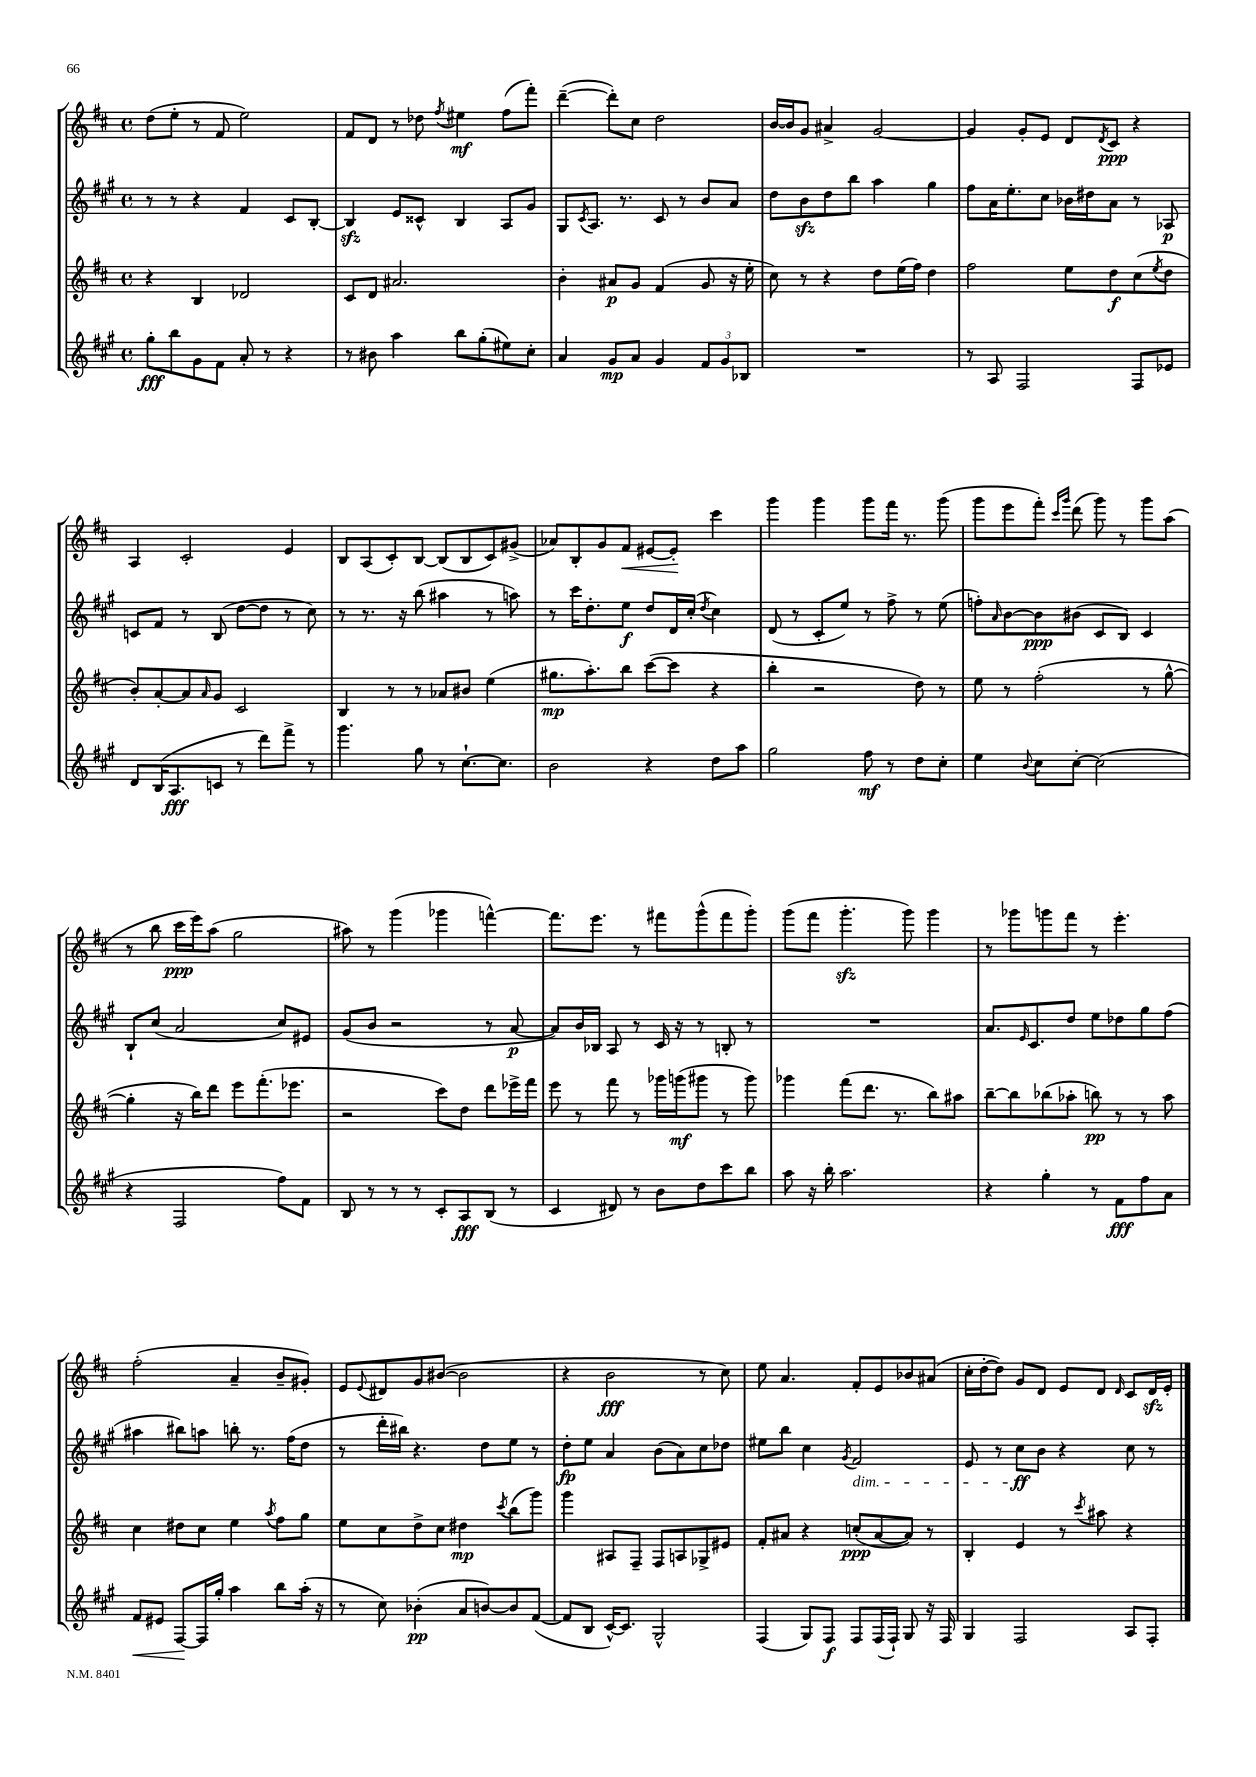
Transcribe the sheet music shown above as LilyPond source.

<<
\new StaffGroup <<
\new Staff = "s0" {
    \clef treble \key d \major \defaultTimeSignature \time 4/4
    d''8( e''8-. r8 fis'8 e''2) |
    fis'8 d'8 r8 des''8 \acciaccatura { fis''8 } eis''4\mf fis''8( fis'''8-.) |
    d'''4~--( d'''8-.) cis''8 d''2 |
    b'16~ b'16 g'8 ais'4-> g'2~ |
    g'4 g'8-. e'8 d'8 \acciaccatura { d'8 } cis'8\ppp r4 |
    a4 cis'2-. e'4 |
    b8 a8( cis'8-.) b8~ b8( b8 cis'8) gis'8->( |
    aes'8) b8-. g'8 fis'8\< eis'8~ eis'8-.\! cis'''4 |
    g'''4 g'''4 g'''8 fis'''16 r8. g'''8( |
    g'''8 e'''8 fis'''8-.) \grace { cis'''16 g'''16 } d'''8( g'''8) r8 g'''8 a''8( |
    r8 b''8 cis'''16\ppp e'''16) a''8( g''2 |
    ais''8) r8 g'''4( ges'''4 f'''4~-^) |
    f'''8. e'''8. r8 fis'''8 g'''8-^( fis'''8 g'''8-.) |
    g'''8( fis'''8 g'''4.-.\sfz g'''8) g'''4 |
    r8 ges'''8 g'''8 fis'''8 r8 e'''4.-. |
    fis''2-.( a'4-- b'8-- gis'8-.) |
    e'8 \appoggiatura { e'8 } dis'8 g'8 bis'8~( bis'2 |
    r4 b'2\fff r8 cis''8) |
    e''8 a'4. fis'8-. e'8 bes'8 ais'8( |
    cis''16-. d''16~-. d''8) g'8 d'8 e'8 d'8 \grace { d'16 } cis'8 d'16\sfz e'16-. \bar "|." |
}
\new Staff = "s1" {
    \clef treble \key a \major \defaultTimeSignature \time 4/4
    r8 r8 r4 fis'4 cis'8 b8~-. |
    b4\sfz e'8 cisis'8-^ b4 a8 gis'8 |
    gis8 \acciaccatura { cis'8 } a8. r8. cis'8 r8 b'8 a'8 |
    d''8 b'8\sfz d''8 b''8 a''4 gis''4 |
    fis''8 a'16 e''8.-. cis''8 bes'16 dis''16 a'8 r8 aes8\p |
    c'8 fis'8 r8 b8( d''8~ d''8 r8 cis''8) |
    r8 r8. r16 b''8( ais''4 r8 a''8) |
    r8 cis'''16 d''8.-. e''8\f d''8 d'16 cis''16-.( \acciaccatura { d''8 } cis''4) |
    d'8( r8 cis'8-. e''8) r8 fis''8-> r8 e''8( |
    f''8-.) \grace { a'16 } b'8~ b'8\ppp bis'8( cis'8 b8) cis'4 |
    b8-! cis''8( a'2 cis''8) eis'8 |
    gis'8( b'8 r2 r8 a'8~\p |
    a'8) b'16 bes16 a8 r8 cis'16 r16 r8 b8-. r8 |
    R1 |
    a'8. \grace { e'16 } cis'8. d''8 e''8 des''8 gis''8 fis''8( |
    ais''4 bis''8) a''8 b''8-. r8. fis''16( d''8 |
    r8 d'''16-. bis''16) r4. d''8 e''8 r8 |
    d''8-.\fp e''8 a'4 b'8( a'8) cis''8 des''8 |
    eis''8 b''8 cis''4 \acciaccatura { gis'8 } fis'2\dim |
    e'8 r8 cis''8\ff\! b'8 r4 cis''8 r8 \bar "|." |
}
\new Staff = "s2" {
    \clef treble \key d \major \defaultTimeSignature \time 4/4
    r4 b4 des'2 |
    cis'8 d'8 ais'2. |
    b'4-. ais'8\p g'8 fis'4( g'8 r16 e''16-. |
    cis''8) r8 r4 d''8 e''16( fis''16) d''4 |
    fis''2 e''8 d''8\f cis''8( \acciaccatura { e''8 } d''8 |
    b'8-.) a'8~-. a'8 \grace { a'16 } g'8 cis'2 |
    b4 r8 r8 aes'8 bis'8 e''4( |
    gis''8.\mp a''8.-.) b''8 cis'''8~( cis'''8 r4 |
    b''4-. r2 d''8) r8 |
    e''8 r8 fis''2-.( r8 g''8~-^ |
    g''4-. r16 b''16) d'''8 e'''8 fis'''8.-.( ees'''8. |
    r2 cis'''8) d''8 d'''8 ees'''16-> fis'''16 |
    e'''8 r8 fis'''8 r8 ges'''16 g'''16\mf( gis'''8 r8 gis'''8) |
    ges'''4 fis'''8( d'''8. r8. b''8) ais''8 |
    b''8~-- b''8 bes''8( aes''8-. b''8\pp) r8 r8 aes''8 |
    cis''4 dis''8 cis''8 e''4 \acciaccatura { a''8 } fis''8 g''8 |
    e''8 cis''8 d''8-> cis''8 dis''4\mp \acciaccatura { cis'''8 } b''8( g'''8) |
    g'''4 ais8 fis8-- fis8 a8 ges8-> eis'8 |
    fis'8-. ais'8 r4 c''8-.\ppp( ais'8~ ais'8) r8 |
    b4-. e'4 r8 \acciaccatura { cis'''8 } ais''8 r4 \bar "|." |
}
\new Staff = "s3" {
    \clef treble \key a \major \defaultTimeSignature \time 4/4
    gis''8-.\fff b''8 gis'8 fis'8 a'8-. r8 r4 |
    r8 bis'8 a''4 b''8 gis''8-.( eis''8) cis''8-. |
    a'4 gis'8\mp a'8 gis'4 \tuplet 3/2 { fis'8 gis'8 bes8 } |
    R1 |
    r8 a8 fis2 fis8 ees'8 |
    d'8 b16( a8.\fff c'8 r8 d'''8) fis'''8-> r8 |
    gis'''4. gis''8 r8 cis''8.~-! cis''8. |
    b'2 r4 d''8 a''8 |
    gis''2 fis''8\mf r8 d''8 cis''8-. |
    e''4 \appoggiatura { b'8 } cis''8 cis''8~-. cis''2( |
    r4 fis2 fis''8) fis'8 |
    b8 r8 r8 r8 cis'8-. a8\fff b8( r8 |
    cis'4 dis'8) r8 b'8 d''8 cis'''8 b''8 |
    a''8 r16 b''16-. a''2. |
    r4 gis''4-. r8 fis'8\fff fis''8 a'8 |
    fis'8\< eis'8 fis8~\! fis16 gis''16-. a''4 b''8 a''16-.( r16 |
    r8 cis''8) bes'4-.\pp( a'8 b'8~) b'8 fis'8~( |
    fis'8 b8 cis'16~-^) cis'8. gis2-^ |
    fis4( gis8) fis8\f fis8 fis16( fis16-!) gis8 r16 fis16 |
    gis4 fis2 a8 fis8-. \bar "|." |
}
>>
>>
\layout { \context { \Score \remove "Bar_number_engraver" } }
